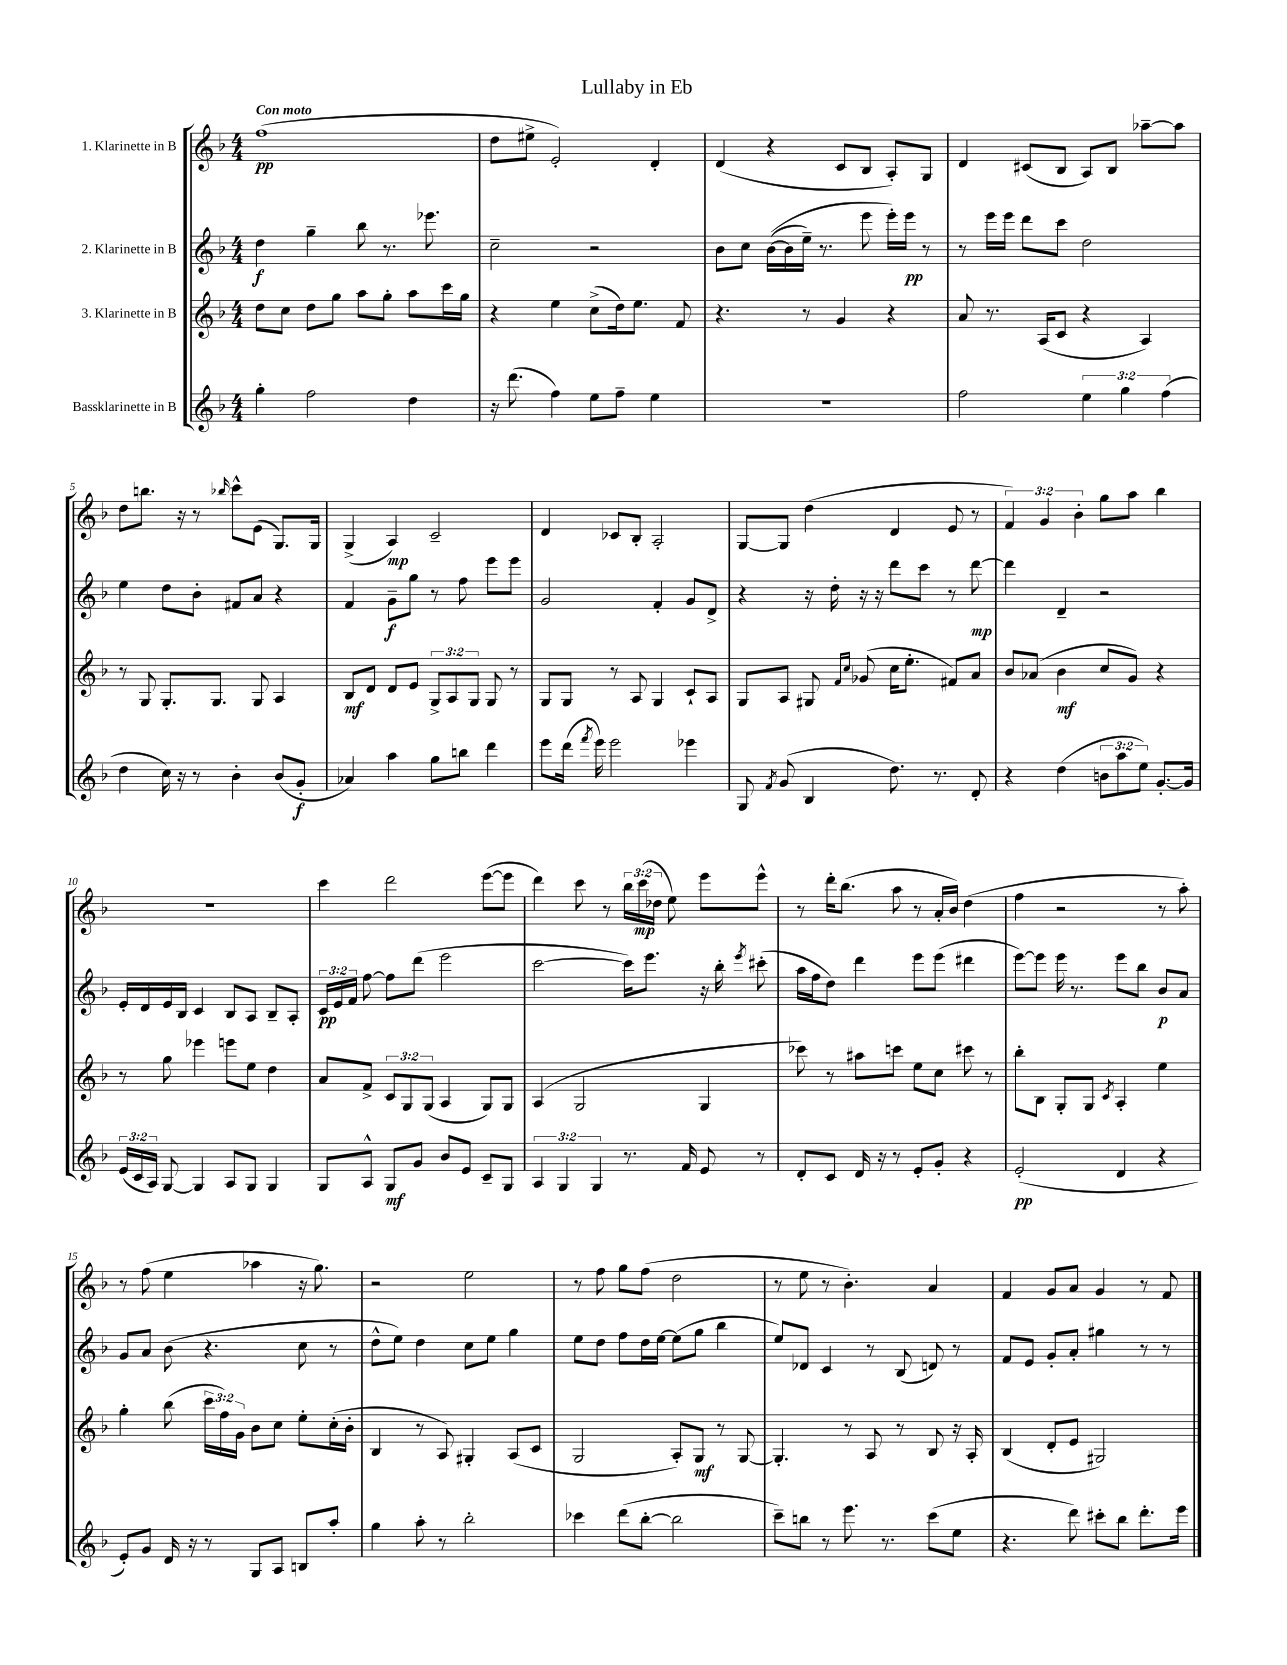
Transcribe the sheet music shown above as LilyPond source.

\header { title = "Lullaby in Eb" }
<<
\new StaffGroup <<
\new Staff = "s0" \with { instrumentName = "1. Klarinette in B" } {
    \clef treble \key f \major \numericTimeSignature \time 4/4 \override Staff.TupletNumber.text = #tuplet-number::calc-fraction-text \tempo "Con moto"
    \autoBeamOff f''1\pp( |
    d''8[ eis''8]-> e'2-.) d'4-. |
    d'4( r4 c'8[ bes8] a8[-.) g8] |
    d'4 cis'8[( bes8] a8[) bes8] aes''8[~-- aes''8] |
    d''8[ b''8.] r16 r8 \grace { bes''16 } c'''8[-^ e'8]( g8.[) g16] |
    g4->( a4\mp) c'2-- |
    d'4 ces'8[ bes8]-. a2-. |
    g8[~ g8] d''4( d'4 e'8 r8 |
    \tuplet 3/2 { f'4) g'4 bes'4-. } g''8[ a''8] bes''4 |
    R1 |
    c'''4 d'''2 e'''8[~( e'''8] |
    d'''4) c'''8 r8 \tuplet 3/2 { bes''16[ c'''16\mp( des''16] } e''8) e'''8[ e'''8]-^ |
    r8 d'''16[-. bes''8.]( a''8 r8 a'16[-. bes'16]) d''4( |
    f''4 r2 r8 a''8-.) |
    r8 f''8( e''4 aes''4 r16 g''8.) |
    r2 e''2 |
    r8 f''8 g''8[ f''8]( d''2 |
    r8 e''8 r8 bes'4.-.) a'4 |
    f'4 g'8[ a'8] g'4 r8 f'8 \bar "|." |
}
\new Staff = "s1" \with { instrumentName = "2. Klarinette in B" } {
    \clef treble \key f \major \numericTimeSignature \time 4/4 \override Staff.TupletNumber.text = #tuplet-number::calc-fraction-text
    \autoBeamOff d''4\f g''4-- bes''8 r8. ees'''8. |
    c''2-- r2 |
    bes'8[ c''8] bes'16[~(\( bes'16 e''16]--) r8. e'''8 e'''16[-.\) e'''16]\pp r8 |
    r8 e'''16[ e'''16] d'''8[ c'''8] d''2 |
    e''4 d''8[ bes'8]-. fis'8[ a'8] r4 |
    f'4 g'8[--\f g''8] r8 f''8 e'''8[ e'''8] |
    g'2 f'4-. g'8[ d'8]-> |
    r4 r16 d''16-. r16 r16 d'''8[ c'''8] r8 d'''8~\mp |
    d'''4 d'4-- r2 |
    e'16[-. d'16 e'16 bes16] c'4 bes8[ a8] bes8[-- a8]-. |
    \tuplet 3/2 { c'16[\pp e'16 f'16] } f''8~ f''8[ d'''8]( e'''2 |
    c'''2~ c'''16[) e'''8.] r16 bes''16-. \acciaccatura { e'''8 } cis'''8-.( |
    a''16[ f''16 d''8]) d'''4 e'''8[ e'''8]( dis'''4 |
    e'''8[~) e'''8] e'''16 r8. e'''8[ bes''8] bes'8[\p a'8] |
    g'8[ a'8] bes'8( r4. c''8 r8 |
    d''8[-^ e''8]) d''4 c''8[ e''8] g''4 |
    e''8[ d''8] f''8[ d''16 e''16]~ e''8[( g''8] bes''4 |
    e''8[) des'8] c'4 r8 bes8( d'8) r8 |
    f'8[ e'8] g'8[-. a'8]-. gis''4 r8 r8 \bar "|." |
}
\new Staff = "s2" \with { instrumentName = "3. Klarinette in B" } {
    \clef treble \key f \major \numericTimeSignature \time 4/4 \override Staff.TupletNumber.text = #tuplet-number::calc-fraction-text
    \autoBeamOff d''8[ c''8] d''8[ g''8] a''8[ g''8]-. a''8[ c'''16 g''16] |
    r4 e''4 c''8[->( d''16) e''8.] f'8 |
    r4. r8 g'4 r4 |
    a'8 r8. a16[( c'8] r4 a4) |
    r8 g8 g8.[-. g8.] g8 a4 |
    bes8[\mf d'8] d'8[ e'8] \tuplet 3/2 { g8[-> a8 g8] } g8 r8 |
    g8[ g8] r8 a8 g4 c'8[-! a8] |
    g8[ a8] gis8 \grace { f'16[ c''16] } ges'8( c''16[ e''8.]-. fis'8[) a'8] |
    bes'8[ aes'8]( bes'4\mf c''8[ g'8]) r4 |
    r8 g''8 ees'''4 e'''8[ e''8] d''4 |
    a'8[ f'8]-> \tuplet 3/2 { c'8[ g8 g8]( } a4 g8[) g8] |
    a4( g2 g4 |
    ces'''8) r8 ais''8[ c'''8] e''8[ c''8] cis'''8 r8 |
    bes''8[-. bes8] g8[-. g8] \acciaccatura { c'8 } a4-. e''4 |
    g''4-. bes''8( \tuplet 3/2 { c'''16[ f''16) g'16] } bes'8[ c''8] e''8[-. c''16-.( bes'16]-. |
    bes4 r8 a8) gis4-. a8[( c'8] |
    g2 a8[-.) g8]\mf r8 g8~ |
    g4.-. r8 a8 r8 bes8 r16 a16-. |
    bes4( d'8[-. e'8] gis2) \bar "|." |
}
\new Staff = "s3" \with { instrumentName = "Bassklarinette in B" } {
    \clef treble \key f \major \numericTimeSignature \time 4/4 \override Staff.TupletNumber.text = #tuplet-number::calc-fraction-text
    \autoBeamOff g''4-. f''2 d''4 |
    r16 d'''8.( f''4) e''8[ f''8]-- e''4 |
    R1 |
    f''2 \tuplet 3/2 { e''4 g''4 f''4( } |
    d''4 c''16) r16 r8 bes'4-. bes'8[( g'8]-.\f |
    aes'4) a''4 g''8[ b''8] d'''4 |
    e'''8[ d'''16]( \acciaccatura { f'''8 } e'''16) e'''2 ees'''4 |
    g8 \acciaccatura { f'8 } g'8( bes4 d''8.) r8. d'8-. |
    r4 d''4( \tuplet 3/2 { b'8[ a''8 e''8]) } g'8.[~-. g'16] |
    \tuplet 3/2 { e'16[( c'16 a16]) } g8~ g4 a8[ g8] g4 |
    g8[ a8]-^ g8[\mf g'8] bes'8[ e'8] c'8[-- g8] |
    \tuplet 3/2 { a4 g4 g4 } r8. f'16 e'8 r8 |
    d'8[-. c'8] d'16 r16 r8 e'8[-. g'8]-. r4 |
    e'2-.\pp( d'4 r4 |
    e'8[-.) g'8] d'16 r16 r8 g8[ a8] b8[ a''8]-. |
    g''4 a''8-. r8 bes''2-. |
    ces'''4 d'''8[( bes''8]~-. bes''2 |
    c'''8[--) b''8] r8 e'''8. r8. c'''8[( e''8] |
    r4. d'''8) cis'''8[-. bes''8] d'''8.[-. e'''16] \bar "|." |
}
>>
>>
